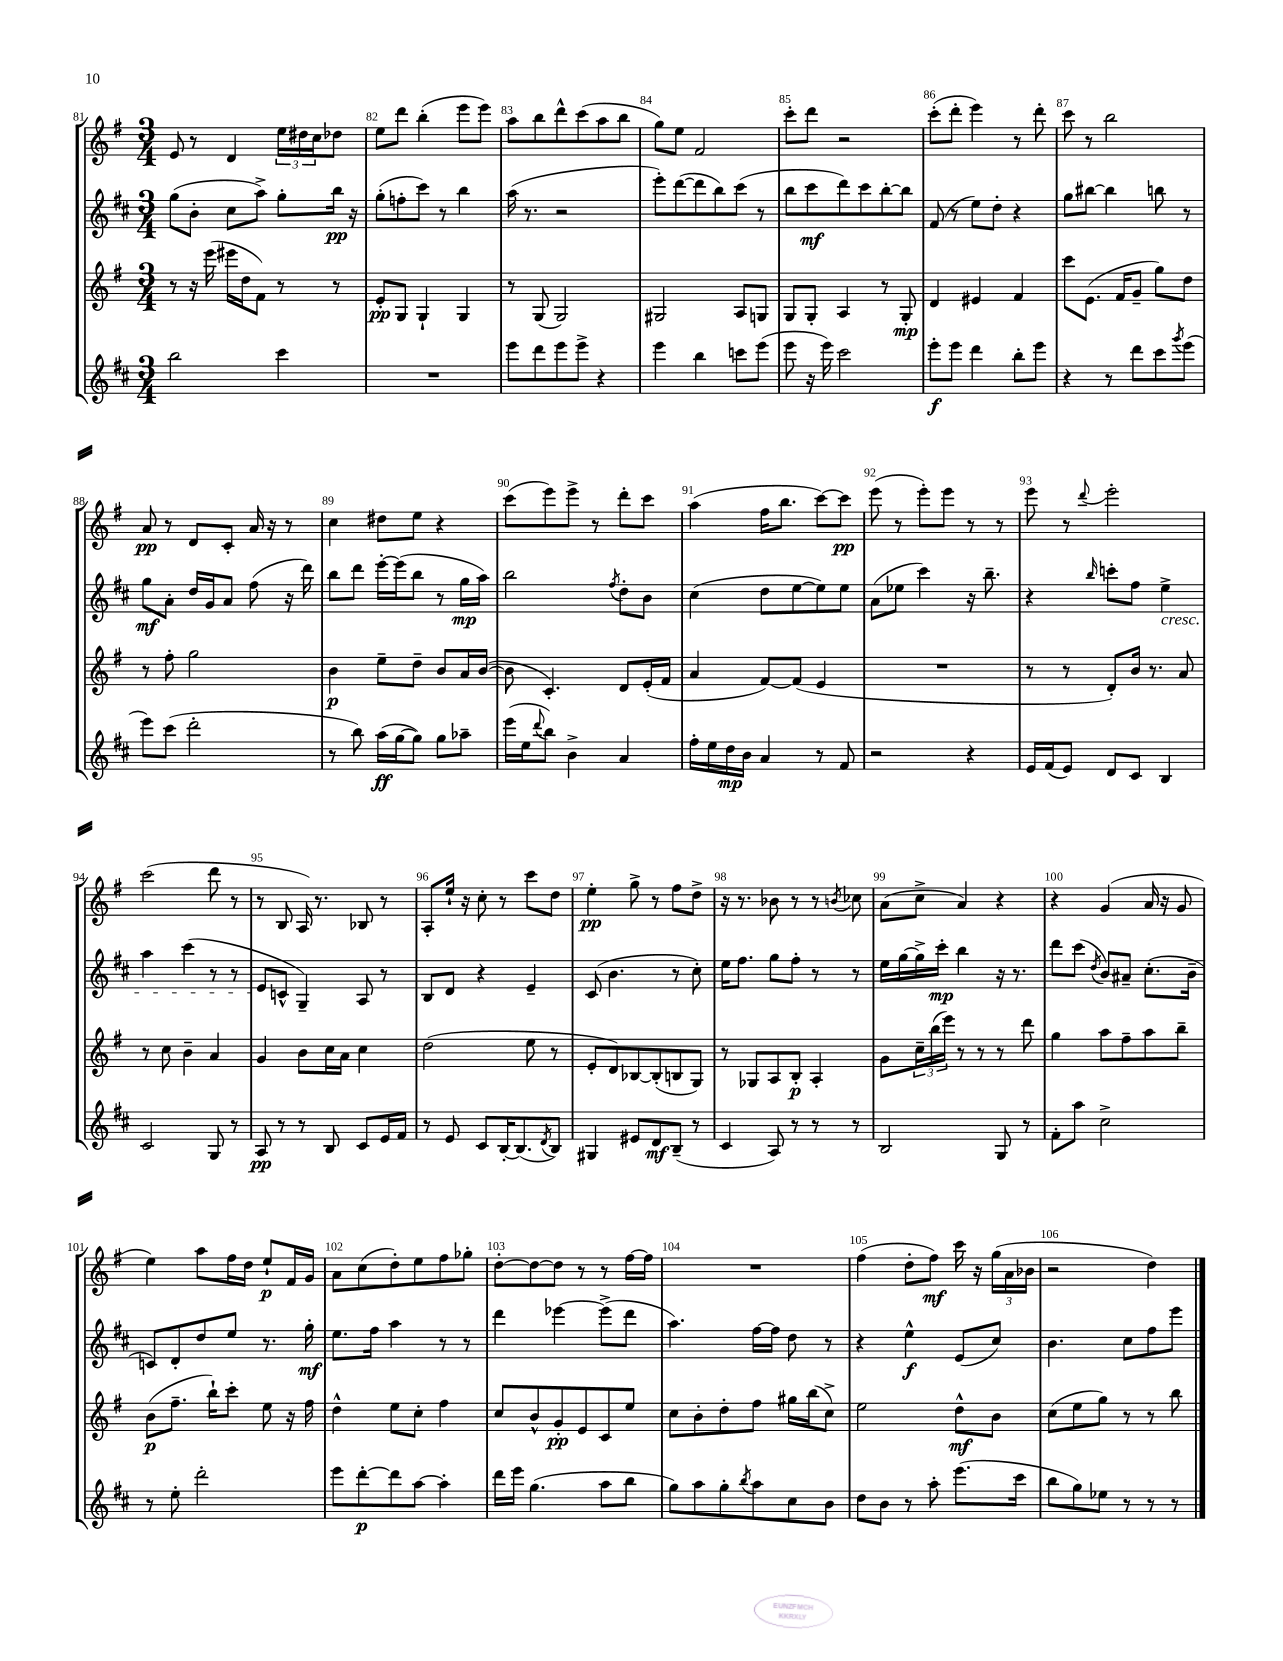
<<
\new StaffGroup <<
\new Staff = "s0" {
    \clef treble \key g \major \numericTimeSignature \time 3/4
    e'8 r8 d'4 \tuplet 3/2 { e''16 dis''16 c''16 } des''8 |
    e''8 d'''8 b''4-.( e'''8 e'''8) |
    a''8 b''8 d'''8-^ c'''8( a''8 b''8 |
    g''8) e''8 fis'2 |
    c'''8-. d'''8 r2 |
    c'''8-.( d'''8-. e'''4) r8 d'''8-. |
    c'''8 r8 b''2 |
    a'8\pp r8 d'8 c'8-. a'16 r16 r8 |
    c''4 dis''8 e''8 r4 |
    c'''8( e'''8) e'''8-> r8 d'''8-. c'''8 |
    a''4( fis''16 b''8. c'''8~) c'''8\pp |
    e'''8( r8 e'''8-.) e'''8 r8 r8 |
    e'''8 r8 \appoggiatura { d'''8 } e'''2-. |
    c'''2( d'''8 r8 |
    r8 b8 a16) r8. bes8 r8 |
    a8-. e''16-! r16 c''8-. r8 c'''8 d''8 |
    e''4-.\pp g''8-> r8 fis''8 d''8-> |
    r16 r8. bes'8 r8 r8 \acciaccatura { b'8 } ces''8 |
    a'8( c''8-> a'4) r4 |
    r4 g'4( a'16 r16 g'8 |
    e''4) a''8 fis''16 d''16 e''8-!\p fis'16 g'16 |
    a'8 c''8( d''8-.) e''8 fis''8 ges''8-. |
    d''8~-. d''8~ d''8 r8 r8 fis''16~ fis''16 |
    R2. |
    fis''4( d''8-. fis''8\mf) c'''16 r16 \tuplet 3/2 { g''16( a'16 bes'16 } |
    r2 d''4) \bar "|." |
}
\new Staff = "s1" {
    \clef treble \key d \major \numericTimeSignature \time 3/4
    g''8( b'8-. cis''8 a''8->) g''8-. b''16\pp r16 |
    g''8-.( f''8-. cis'''8) r8 b''4 |
    a''16( r8. r2 |
    e'''8-.) d'''8~( d'''8 b''8) cis'''8( r8 |
    b''8 cis'''8\mf d'''8) cis'''8 b''8~-. b''8 |
    fis'8( r8 e''8) d''8-. r4 |
    g''8 bis''8~ bis''4 b''8 r8 |
    g''8\mf a'8-. d''16 g'16 a'8 fis''8( r16 d'''16) |
    b''8 d'''8 e'''16~-. e'''16( b''8 r8 g''16\mp a''16) |
    b''2 \acciaccatura { fis''8 } d''8-. b'8 |
    cis''4( d''8 e''8~ e''8) e''8 |
    a'8( ees''8 cis'''4) r16 b''8.-- |
    r4 \grace { b''16 } c'''8-. fis''8 e''4->\cresc |
    a''4 cis'''4( r8 r8 |
    e'8\! c'8-^ g4--) a8 r8 |
    b8 d'8 r4 e'4-- |
    cis'8( b'4. r8 cis''8-.) |
    e''16 fis''8. g''8 fis''8-. r8 r8 |
    e''16 g''16~ g''16-> cis'''16-.\mp b''4 r16 r8. |
    d'''8 cis'''8( \acciaccatura { d''8 } b'8) ais'8-- cis''8.-.( b'16-- |
    c'8) d'8-. d''8 e''8 r8. g''16-.\mf |
    e''8. fis''16 a''4 r8 r8 |
    d'''4 ees'''4~ ees'''8->( d'''8 |
    a''4.) fis''16~ fis''16 d''8 r8 |
    r4 e''4-^\f e'8( cis''8) |
    b'4. cis''8 fis''8 e'''8 \bar "|." |
}
\new Staff = "s2" {
    \clef treble \key g \major \numericTimeSignature \time 3/4
    r8 r16 e'''16( eis'''16 d''16 fis'8) r8 r8 |
    e'8-.\pp g8 g4-! g4 |
    r8 g8( g2) |
    gis2 a8 g8 |
    g8 g8-. a4 r8 g8-.\mp |
    d'4 eis'4 fis'4 |
    c'''8 e'8.( fis'16 g'8-- g''8) d''8 |
    r8 fis''8-. g''2 |
    b'4\p e''8-- d''8-- b'8 a'16 b'16~( |
    b'8 c'4.-.) d'8 e'16-.( fis'16 |
    a'4 fis'8~) fis'8( e'4 |
    R2. |
    r8 r8 d'8-.) b'16 r8. a'8 |
    r8 c''8 b'4-- a'4 |
    g'4 b'8 c''16 a'16 c''4 |
    d''2( e''8 r8 |
    e'8-. d'8) bes8~ bes8-.( b8 g8) |
    r8 ges8 a8 b8-.\p a4-. |
    g'8 \tuplet 3/2 { c''16-- b''16( e'''16) } r8 r8 r8 d'''8 |
    g''4 a''8 fis''8-- a''8 b''8-- |
    b'8\p( fis''8.-- b''16-!) c'''8-. e''8 r16 fis''16 |
    d''4-^ e''8 c''8-. fis''4 |
    c''8 b'8-^ g'8-.\pp e'8 c'8 e''8 |
    c''8 b'8-. d''8-. fis''8 gis''16 b''16( c''8->) |
    e''2 d''8-^\mf b'8 |
    c''8( e''8 g''8) r8 r8 b''8 \bar "|." |
}
\new Staff = "s3" {
    \clef treble \key d \major \numericTimeSignature \time 3/4
    b''2 cis'''4 |
    R2. |
    e'''8 d'''8 e'''8 e'''8-> r4 |
    e'''4 b''4 c'''8 e'''8( |
    e'''8 r16 e'''16) cis'''2 |
    e'''8-.\f e'''8 d'''4 b''8-. e'''8 |
    r4 r8 d'''8 cis'''8 \acciaccatura { g'''8 } e'''8( |
    e'''8) cis'''8( d'''2-. |
    r8 b''8) a''16\ff( g''16~ g''8) g''8 aes''8-- |
    e'''16( e''16 \appoggiatura { d'''8 } b''8) b'4-> a'4 |
    fis''16-. e''16 d''16\mp b'16 a'4 r8 fis'8 |
    r2 r4 |
    e'16 fis'16( e'8) d'8 cis'8 b4 |
    cis'2 g8 r8 |
    a8\pp r8 r8 b8 cis'8 e'16 fis'16 |
    r8 e'8 cis'8 b16~-. b8.( \acciaccatura { d'8 } b8) |
    gis4 eis'8 d'8\mf b8--( r8 |
    cis'4 a8) r8 r8 r8 |
    b2 g8 r8 |
    fis'8-. a''8 cis''2-> |
    r8 e''8-. d'''2-. |
    e'''8 d'''8~-.\p d'''8 a''8~ a''4-. |
    d'''16 e'''16 g''4.( a''8 b''8 |
    g''8) a''8 g''8-. \acciaccatura { b''8 } a''8 cis''8 b'8 |
    d''8 b'8 r8 a''8-. e'''8.( cis'''16 |
    b''8 g''8) ees''8 r8 r8 r8 \bar "|." |
}
>>
>>
\layout { \context { \Score currentBarNumber = #81 \override BarNumber.break-visibility = ##(#f #t #t) barNumberVisibility = #all-bar-numbers-visible } }
